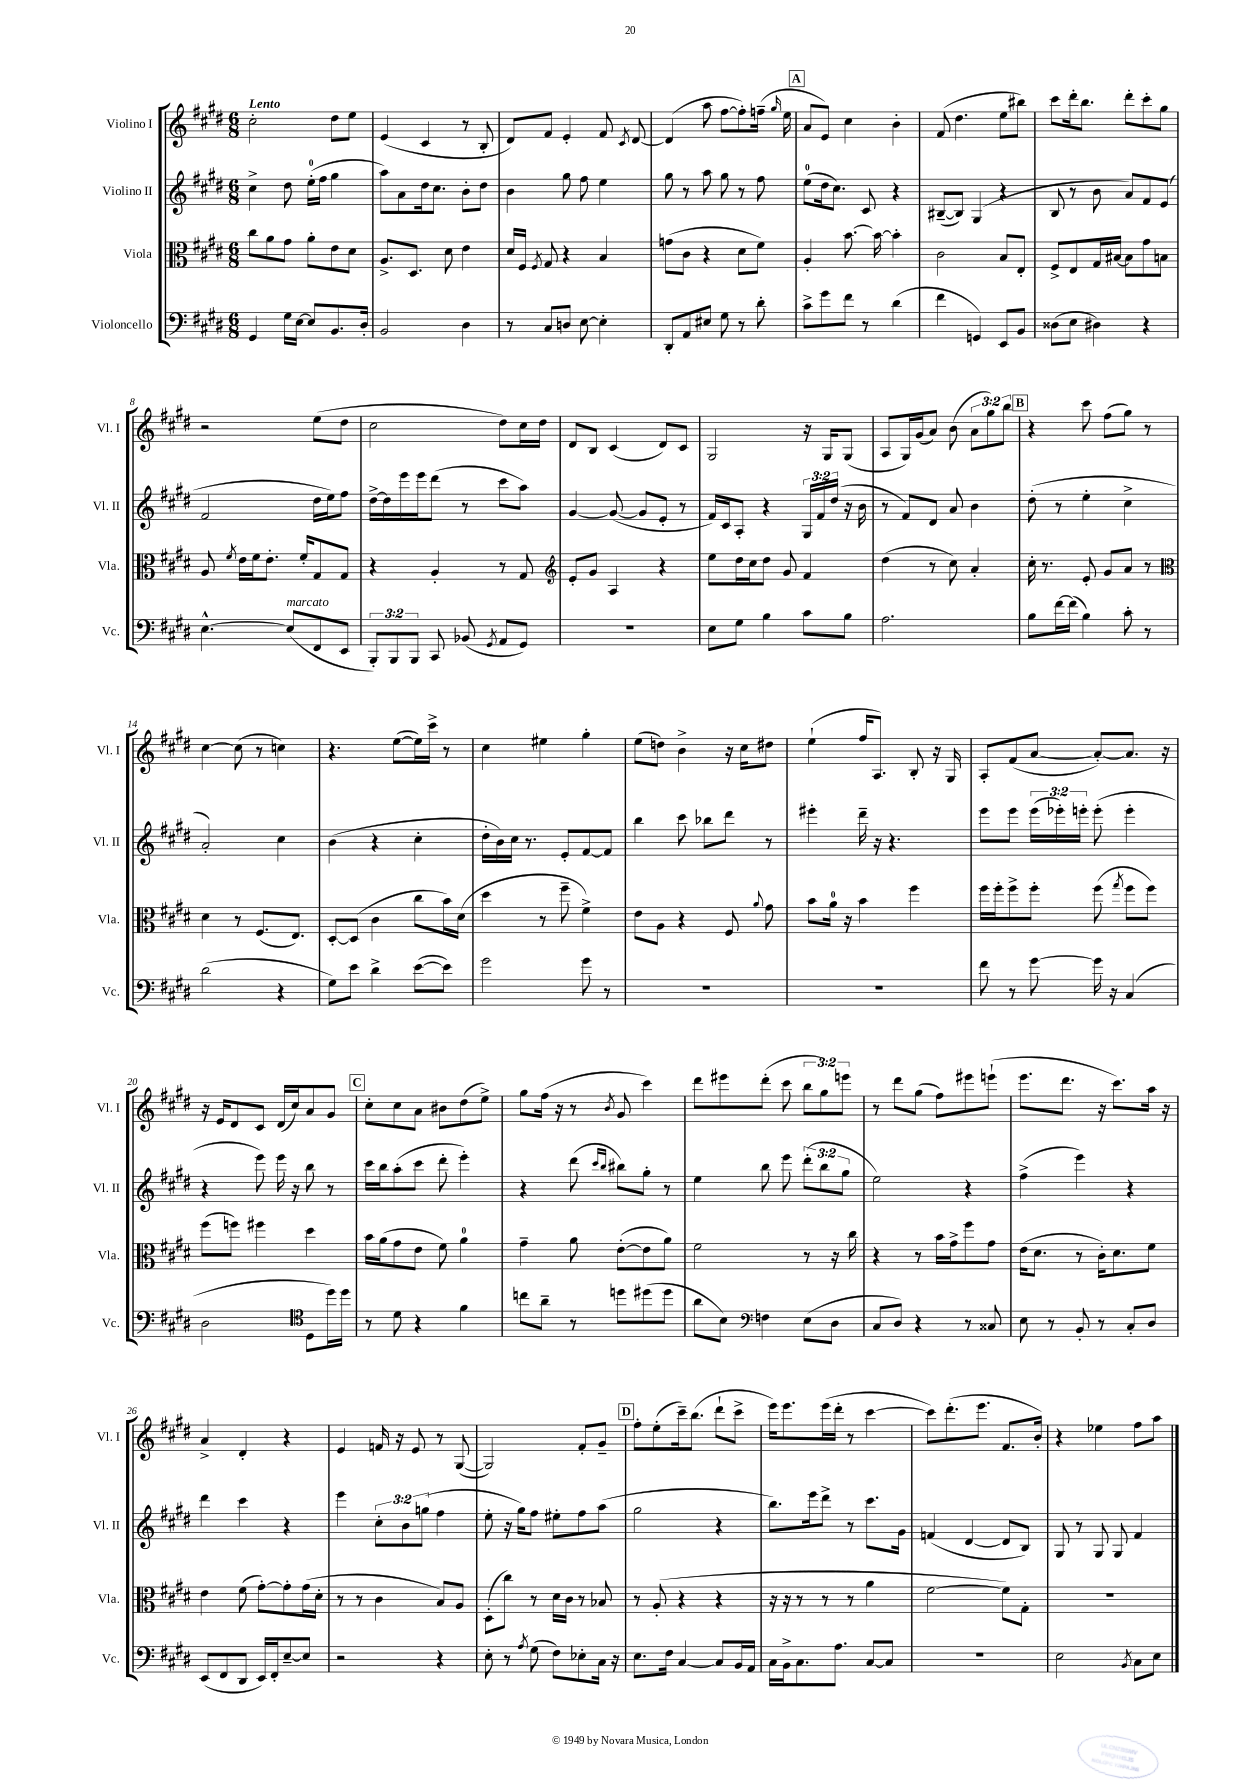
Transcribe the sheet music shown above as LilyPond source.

<<
\new StaffGroup <<
\new Staff = "s0" \with { instrumentName = "Violino I" shortInstrumentName = "Vl. I" } {
    \clef treble \key e \major \numericTimeSignature \time 6/8 \override Staff.TupletNumber.text = #tuplet-number::calc-fraction-text \tempo "Lento"
    \autoBeamOff cis''2-. dis''8[ e''8] |
    e'4( cis'4 r8 b8-. |
    dis'8[) fis'8] e'4-. fis'8 \acciaccatura { cis'8 } dis'8~ |
    dis'4( a''8 fis''8[~ fis''8-.) f''16]--( \grace { gis''16 } e''16 |
    \mark \markup { \box "A" } a'8[ e'8]) cis''4 b'4-. |
    fis'8( dis''4. e''8[ bis''8]) |
    cis'''8[ dis'''16-. b''8.] dis'''8[-. cis'''8-. gis''8] |
    r2 e''8[( dis''8] |
    cis''2 dis''8[) cis''16 dis''16] |
    dis'8[ b8] cis'4( dis'8[) cis'8] |
    gis2 r16 gis16[ gis8]( |
    a8[ gis16) gis'16( a'8]) b'8( \tuplet 3/2 { a'8[ gis''8) b''8] } |
    \mark \markup { \box "B" } r4 cis'''8 fis''8[( gis''8]) r8 |
    cis''4~ cis''8( r8 c''4) |
    r4. e''8[~( e''16) cis'''16]-> r8 |
    cis''4 eis''4 gis''4-. |
    e''8[( d''8]) b'4-> r16 cis''16[ dis''8] |
    e''4-!( fis''16[ a8.]) b8-. r16 gis16 |
    a8[-. fis'8( a'8]~ a'8[~-.) a'8.] r16 |
    r16 e'16[ dis'8 cis'8] dis'16[( cis''16) a'8 gis'8] |
    \mark \markup { \box "C" } cis''8[-. cis''8 a'8] bis'8[ dis''8( e''8]->) |
    gis''8[ fis''16]( r16 r8 \acciaccatura { b'8 } gis'8 cis'''4) |
    dis'''8[ eis'''8 dis'''8]-.( cis'''8 \tuplet 3/2 { b''8[ gis''8) e'''8] } |
    r8 dis'''8[ gis''8]( fis''8[) eis'''8 e'''8]-!( |
    e'''8.[ dis'''8.] r16 cis'''8.[) a''16] r16 |
    a'4-> dis'4-. r4 |
    e'4 f'16 r16 e'8 r8 gis8~( |
    gis2) fis'8[-. gis'8]-- |
    \mark \markup { \box "D" } fis''8[-. e''8-.( cis'''16--) b''8.]( dis'''8[-! cis'''8]-> |
    e'''16[) e'''8. e'''16( dis'''16]-. r8 cis'''4~ |
    cis'''8[) dis'''8.-.( e'''8.] fis'8.[ b'16]-.) |
    r4 ees''4 fis''8[ a''8] \bar "|." |
}
\new Staff = "s1" \with { instrumentName = "Violino II" shortInstrumentName = "Vl. II" } {
    \clef treble \key e \major \numericTimeSignature \time 6/8 \override Staff.TupletNumber.text = #tuplet-number::calc-fraction-text
    \autoBeamOff cis''4-> dis''8 e''16[-0-.( fis''16] gis''4 |
    a''8[) a'8 dis''16 cis''8.] b'8[-. dis''8] |
    b'4 gis''8 fis''8 e''4 |
    gis''8 r8 a''8 gis''8 r8 fis''8 |
    \mark \markup { \box "A" } e''8[-0( dis''16 cis''8.]) cis'8 r4 |
    bis8[~--( bis8]) gis4( r4 |
    b8 r8 b'8 a'8[) fis'8 e'8]( |
    fis'2 dis''16[ e''16) fis''8] |
    dis''16[~-> dis''16 e'''16 e'''16 dis'''8]( r8 cis'''8[ a''8]) |
    gis'4~ gis'8~( gis'8[ e'8]-. r8 |
    fis'16[) cis'16 a8]-. r4 \tuplet 3/2 { gis16[ fis'16 dis''16]( } r16 b'16 |
    r8 fis'8[) dis'8] a'8 b'4 |
    \mark \markup { \box "B" } dis''8-.( r8 e''4-. cis''4-> |
    a'2-.) cis''4 |
    b'4( r4 cis''4-. |
    dis''16[-. b'16) cis''16] r8. e'8[-. fis'8~ fis'8] |
    b''4 cis'''8 bes''8[ dis'''8] r8 |
    eis'''4-. dis'''16-- r16 r4. |
    e'''8[ e'''8] \tuplet 3/2 { e'''16[( ees'''16-.) e'''16]-. } e'''8-.( e'''4-. |
    r4 e'''8) e'''16 r16 b''8 r8 |
    \mark \markup { \box "C" } cis'''16[ b''16 a''8-.( cis'''8] dis'''8-. e'''4-.) |
    r4 dis'''8( \grace { cis'''16[ b''16] } bis''8[) gis''8]-. r8 |
    e''4 b''8 e'''8 \tuplet 3/2 { dis'''8[-.( b''8 gis''8] } |
    e''2) r4 |
    fis''4->( e'''4) r4 |
    dis'''4 cis'''4 r4 |
    e'''4 \tuplet 3/2 { cis''8[-. b'8 g''8]( } fis''4 |
    e''8-. r16 gis''16[) fis''8] eis''8[-. fis''8 a''8]( |
    \mark \markup { \box "D" } gis''2 r4 |
    b''8.[) e'''16 dis'''8]-> r8 cis'''8.[ gis'16] |
    f'4( dis'4~ dis'8[ b8]) |
    gis8 r8 gis8 gis8 fis'4 \bar "|." |
}
\new Staff = "s2" \with { instrumentName = "Viola" shortInstrumentName = "Vla." } {
    \clef alto \key e \major \numericTimeSignature \time 6/8
    \autoBeamOff cis''8[ a'8 gis'8] a'8[-. e'8 dis'8] |
    a8.[-> dis8.] dis'8 e'4 |
    dis'16[ fis16] \acciaccatura { fis8 } gis8 r4 b4 |
    g'8[( cis'8] r4 dis'8[ fis'8]) |
    \mark \markup { \box "A" } a4-. b'8.~ b'16~ b'4-. |
    cis'2 b8[ e8]-. |
    fis8[-> e8 gis16 bis16]~ bis8[ gis'8 b8] |
    a8 \acciaccatura { fis'8 } e'16[ fis'16 e'8.]-. fis'16[-. gis8 gis8] |
    r4 a4-. r8 gis8 |
    \clef treble e'8[-. gis'8] a4 r4 |
    e''8[ dis''16 cis''16 dis''8] gis'8 fis'4 |
    dis''4( r8 cis''8) a'4-. |
    \mark \markup { \box "B" } cis''16-. r8. e'8-. gis'8[ a'8] r8 |
    \clef alto dis'4 r8 fis8.[( e8.]) |
    dis8[~-. dis8]( cis'4 cis''8[ b'16) dis'16]( |
    dis''4 r8 fis''8-- fis'4->) |
    e'8[ a8] r4 fis8 \appoggiatura { a'8 } gis'8 |
    b'8[ a'16]-0 r16 b'4 fis''4 |
    fis''16[ fis''16-. fis''8-> fis''8]-. fis''8( \acciaccatura { gis''8 } fis''8[ fis''8]) |
    fis''8[( f''8]) fis''4 dis''4 |
    \mark \markup { \box "C" } b'16[ a'16( gis'8 e'8] fis'8) a'4-0 |
    gis'4-- a'8 e'8[~-.( e'8 a'8]) |
    fis'2 r8 r16 cis''16 |
    r4 r8 b'16[ gis'16-> fis''8 gis'8] |
    e'16[( dis'8.] r8 cis'16[-.) dis'8. fis'8] |
    e'4 fis'8( gis'8[~-.) gis'8-. gis'16( dis'16]-. |
    r8 r8 cis'4 b8[) a8] |
    dis8[-.( cis''8]) r8 dis'16[ cis'16] r8 bes8 |
    \mark \markup { \box "D" } r8 a8-.( r4 r4 |
    r16 r16 r8 r8 r8 a'4 |
    fis'2~ fis'8[) gis8]-. |
    R2. \bar "|." |
}
\new Staff = "s3" \with { instrumentName = "Violoncello" shortInstrumentName = "Vc." } {
    \clef bass \key e \major \numericTimeSignature \time 6/8 \override Staff.TupletNumber.text = #tuplet-number::calc-fraction-text
    \autoBeamOff gis,4 gis16[ e16]~ e8[ b,8. dis16]-. |
    b,2 dis4 |
    r8 cis8[ d8] e8~ e4-. |
    dis,8[-. a,8 eis8] gis8 r8 dis'8-. |
    \mark \markup { \box "A" } cis'8[-> gis'8 fis'8] r8 dis'4( |
    fis'4 g,4) e,8[ b,8] |
    disis8[( e8] dis4) r4 |
    e4.~-^ e8[^\markup { \italic "marcato" }( fis,8 e,8] |
    \tuplet 3/2 { b,,8[-.) b,,8 b,,8] } cis,8 bes,8( \acciaccatura { gis,8 } a,8[ gis,8]) |
    R2. |
    e8[ gis8] b4 cis'8[ b8] |
    a2. |
    \mark \markup { \box "B" } b8[ fis'16~ fis'16]( b4) cis'8-. r8 |
    dis'2( r4 |
    gis8[) e'8] dis'4-> e'8[~( e'8]) |
    gis'2 gis'8 r8 |
    R2. |
    R2. |
    fis'8 r8 gis'8~ gis'16 r16 cis4( |
    dis2 \clef tenor dis8[ dis''16) dis''16] |
    \mark \markup { \box "C" } r8 dis'8 r4 fis'4 |
    c''8[ a'8]-- r8 d''8[ dis''8( dis''8] |
    a'8[ b8]) \clef bass f4 e8[( dis8] |
    cis8[ dis8]) r4 r8 cisis8 |
    e8 r8 b,8-. r8 cis8[-. dis8] |
    e,8[( fis,8 dis,8] e,16[) fis,16-. e8~-- e8] |
    r2 r4 |
    e8-. r8 \acciaccatura { a8 } gis8( fis8[) ees8-. cis16] r16 |
    \mark \markup { \box "D" } e8.[ fis16] cis4~ cis8[ b,16 a,16] |
    cis16[ b,16-> cis8. a8.] cis8[~ cis8] |
    R2. |
    e2 \acciaccatura { b,8 } cis8[ e8] \bar "|." |
}
>>
>>
